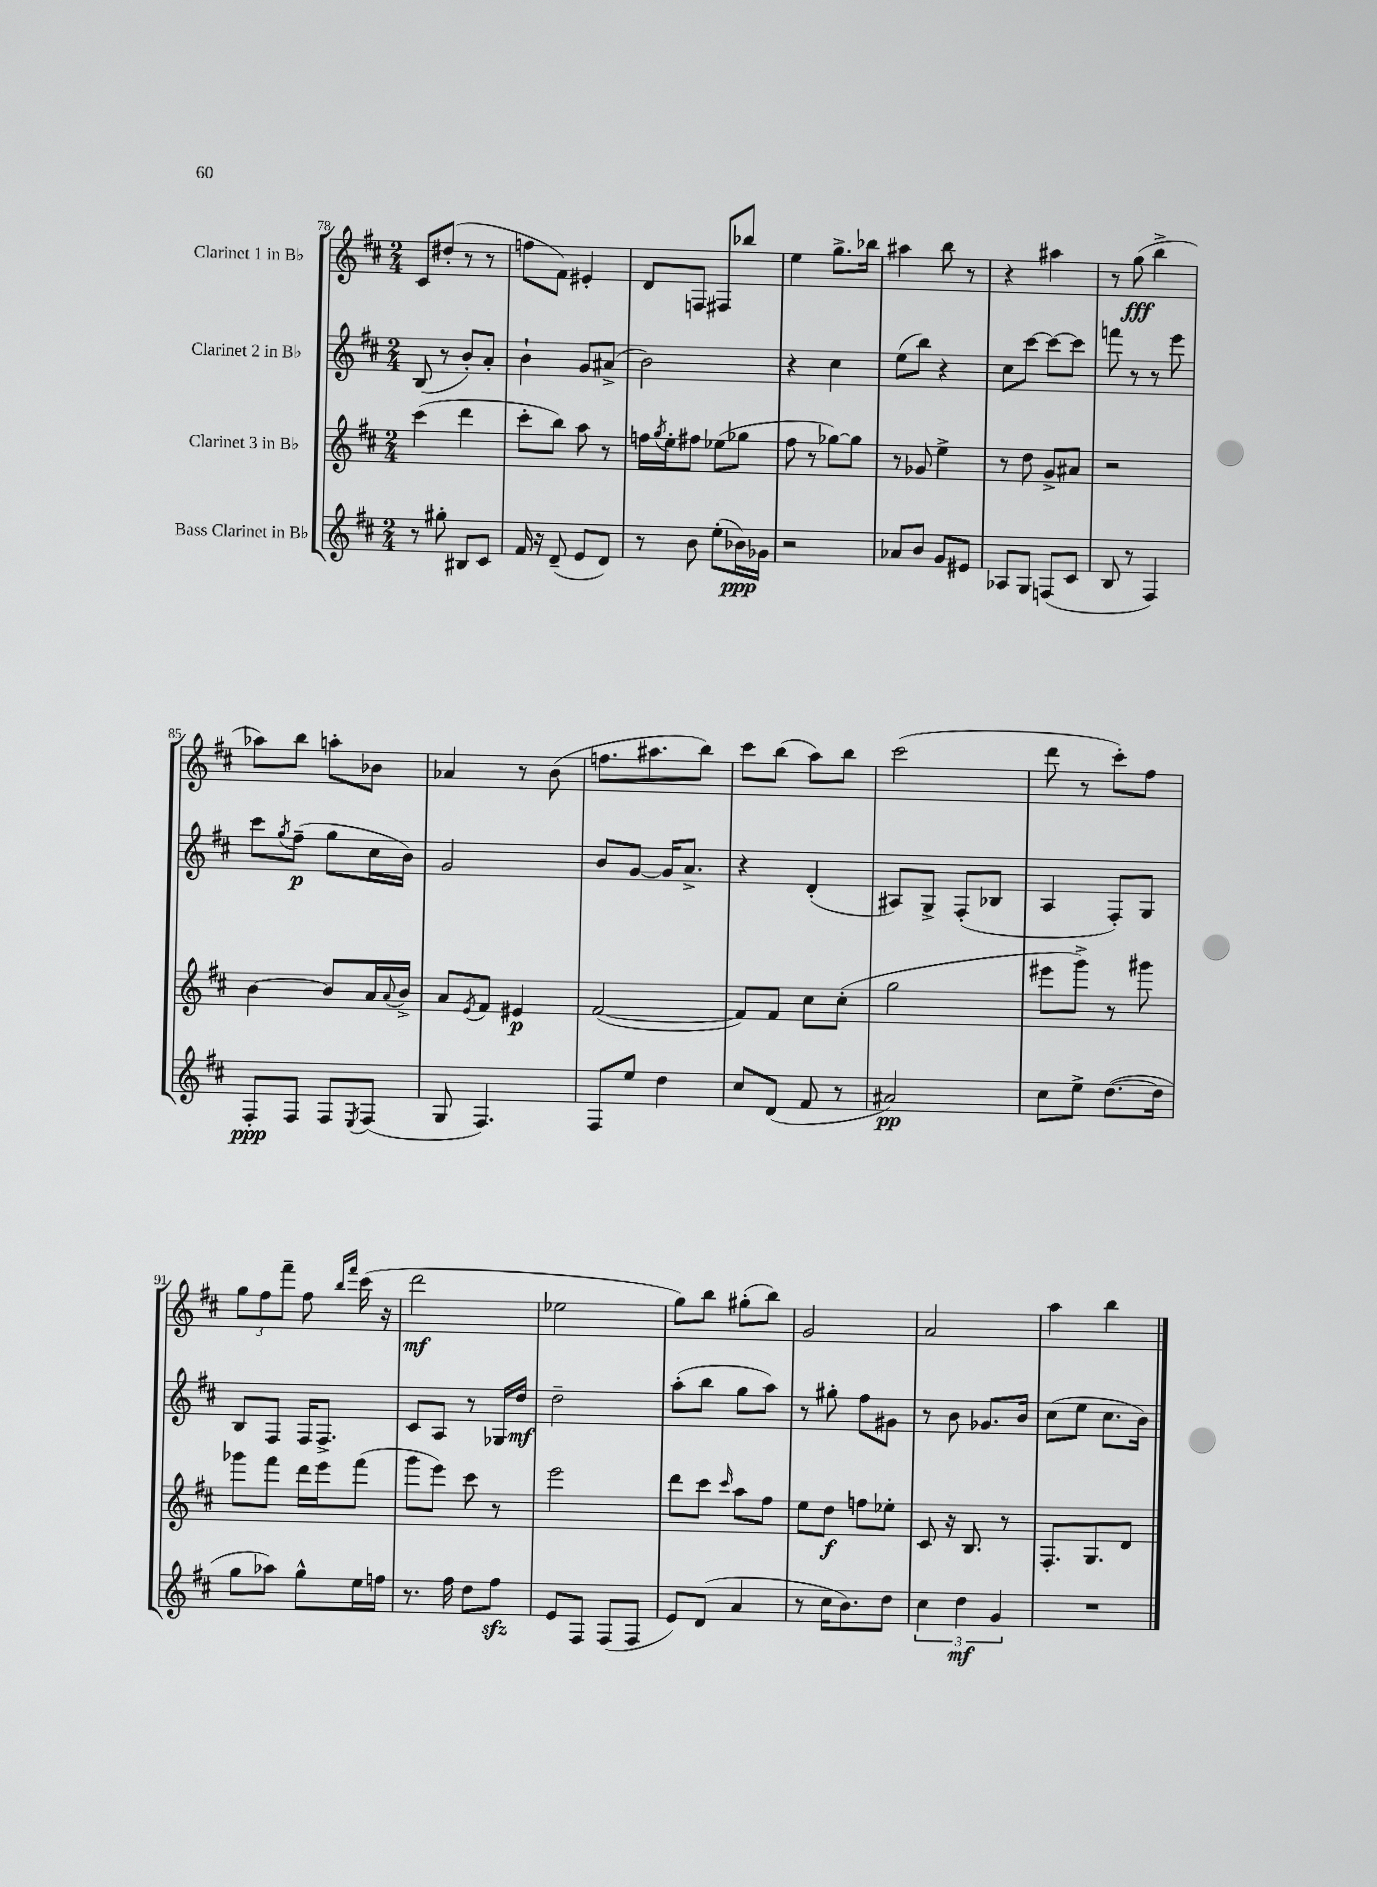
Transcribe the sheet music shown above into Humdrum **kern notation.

**kern	**dynam	**kern	**dynam	**kern	**dynam	**kern	**dynam
*part4	*part4	*part3	*part3	*part2	*part2	*part1	*part1
*staff4	*staff4	*staff3	*staff3	*staff2	*staff2	*staff1	*staff1
*I"Bass Clarinet in B♭	*	*I"Clarinet 3 in B♭	*	*I"Clarinet 2 in B♭	*	*I"Clarinet 1 in B♭	*
*clefG2	*	*clefG2	*	*clefG2	*	*clefG2	*
*k[f#c#]	*	*k[f#c#]	*	*k[f#c#]	*	*k[f#c#]	*
*M2/4	*	*M2/4	*	*M2/4	*	*M2/4	*
=78	=78	=78	=78	=78	=78	=78	=78
8r	.	(4ccc#\	.	(8B/	.	8c#/L	.
8gg#X'\	.	.	.	8r	.	(8dd#X'/J	.
8B#X/L	.	4ddd\	.	8b'/L)	.	8r	.
8c#/J	.	.	.	8a'/J	.	8r	.
=79	=79	=79	=79	=79	=79	=79	=79
16f#/	.	8ccc#'\L	.	4b`\	.	8ffn\L	.
16r	.	.	.	.	.	.	.
(8d~/	.	8bb\J)	.	.	.	8f#\J)	.
8e/L	.	8aa\	.	8g/L	.	4e#X'/	.
8d/J)	.	8r	.	(8a#X^/J	.	.	.
=80	=80	=80	=80	=80	=80	=80	=80
8r	.	16ffn\LL	.	2b\)	.	8d/L	.
.	.	8qgg/	.	.	.	.	.
.	.	16ee'\J	.	.	.	.	.
8b\	.	8ff#X\J	.	.	.	8Fn/J	.
(8ee'\L	.	(8ee-X\L	.	.	.	8F#X/L	.
16b-X\L)	ppp	8gg-X\J	.	.	.	8bb-X/J	.
16g-X\JJ	.	.	.	.	.	.	.
=81	=81	=81	=81	=81	=81	=81	=81
2r	.	8ff#\	.	4r	.	4ee\	.
.	.	8r	.	.	.	.	.
.	.	[8gg-X\L)	.	4cc#\	.	8.gg^\L	.
.	.	8gg-\J]	.	.	.	.	.
.	.	.	.	.	.	16bb-X\Jk	.
=82	=82	=82	=82	=82	=82	=82	=82
8a-X/L	.	8r	.	(8ee\L	.	4aa#X\	.
8b/J	.	8g-X/	.	8bb\J)	.	.	.
8g/L	.	4ee^\	.	4r	.	8bb\	.
8e#X/J	.	.	.	.	.	8r	.
=83	=83	=83	=83	=83	=83	=83	=83
8A-X/L	.	8r	.	8cc#\L	.	4r	.
8G/J	.	8dd\	.	[8ccc#\J	.	.	.
(8Fn/L	.	8g^/L	.	8ccc#\L_	.	4aa#X\	.
8c#/J	.	8a#X/J	.	8ccc#\J]	.	.	.
=84	=84	=84	=84	=84	=84	=84	=84
8B/	.	2r	.	8fffn\	.	8r	.
8r	.	.	.	8r	.	(8gg\	fff
4F#/)	.	.	.	8r	.	4bb^\	.
.	.	.	.	8eee\	.	.	.
!!LO:LB:g=z
=85	=85	=85	=85	=85	=85	=85	=85
8F#'/L	ppp	[4b\	.	8ccc#\L	.	8aa-X\L)	.
.	.	.	.	8qgg/	.	.	.
8F#/J	.	.	.	(8ff#~\J	p	8bb\J	.
8F#/L	.	8b/L]	.	8gg\L	.	8aan'\L	.
8qE/	.	.	.	.	.	.	.
(8F#/J	.	16a/L	.	16cc#\L	.	8b-X\J	.
.	.	8qqa/	.	.	.	.	.
.	.	16b^/JJ	.	16b\JJ)	.	.	.
=86	=86	=86	=86	=86	=86	=86	=86
8G/	.	8a/L	.	2g/	.	4a-X/	.
.	.	8qe/	.	.	.	.	.
4.F#/)	.	8f#/J	.	.	.	.	.
.	.	4e#X/	p	.	.	8r	.
.	.	.	.	.	.	(8b\	.
=87	=87	=87	=87	=87	=87	=87	=87
8F#/L	.	([2f#/	.	8b/L	.	8.ffn\L	.
8ee/J	.	.	.	[8g/J	.	.	.
.	.	.	.	.	.	8.aa#X\	.
4dd\	.	.	.	16g/KL]	.	.	.
.	.	.	.	8.a^/J	.	.	.
.	.	.	.	.	.	8bb\J)	.
=88	=88	=88	=88	=88	=88	=88	=88
8cc#/L	.	8f#/L])	.	4r	.	8ccc#\L	.
(8d/J	.	8f#/J	.	.	.	(8bb\J	.
8f#/	.	8cc#\L	.	(4d'/	.	8aa\L)	.
8r	.	(8cc#'\J	.	.	.	8bb\J	.
=89	=89	=89	=89	=89	=89	=89	=89
2a#X/)	pp	2gg\	.	8A#X/L)	.	(2ccc#\	.
.	.	.	.	8G^/J	.	.	.
.	.	.	.	(8F#'/L	.	.	.
.	.	.	.	8B-X/J	.	.	.
=90	=90	=90	=90	=90	=90	=90	=90
8cc#\L	.	8eee#X\L	.	4A/	.	8ddd\	.
8ee^\J	.	8ggg^\J)	.	.	.	8r	.
([8.dd\L	.	8r	.	8F#'/L)	.	8ccc#'\L)	.
.	.	8ggg#X\	.	8G/J	.	8ff#\J	.
16dd\Jk]	.	.	.	.	.	.	.
!!LO:LB:g=z
=91	=91	=91	=91	=91	=91	=91	=91
8gg\L	.	8ggg-X\L	.	8B/L	.	12gg\L	.
.	.	.	.	.	.	12ff#\	.
8aa-X\J)	.	8fff#\J	.	8F#/J	.	.	.
.	.	.	.	.	.	12fff#~\J	.
8gg^^\L	.	16ddd\LL	.	16F#/KL	.	8ff#\	.
.	.	16eee\J	.	8.F#^/J	.	.	.
.	.	.	.	.	.	16qqbb/LL	.
.	.	.	.	.	.	16qqfff#/JJ	.
16ee\L	.	(8fff#\J	.	.	.	(16ccc#\	.
16ffn\JJ	.	.	.	.	.	16r	.
=92	=92	=92	=92	=92	=92	=92	=92
8.r	.	8ggg\L	.	8c#/L	.	2ddd\	mf
.	.	8eee\J)	.	8A/J	.	.	.
16ff#\	.	.	.	.	.	.	.
8dd\L	.	8ccc#\	.	8r	.	.	.
8ff#zz\J	.	8r	.	16G-X/LL	.	.	.
.	.	.	.	16dd/JJ	mf	.	.
=93	=93	=93	=93	=93	=93	=93	=93
8e/L	.	2eee\	.	2dd~\	.	2ee-X\	.
8F#/J	.	.	.	.	.	.	.
(8F#/L	.	.	.	.	.	.	.
8F#/J	.	.	.	.	.	.	.
=94	=94	=94	=94	=94	=94	=94	=94
8e/L)	.	8ddd\L	.	(8aa'\L	.	8gg\L)	.
(8d/J	.	8ccc#\J	.	8bb\J	.	8bb\J	.
.	.	16qqccc#/	.	.	.	.	.
4a/	.	8aa\L	.	8gg\L	.	(8gg#X'\L	.
.	.	8ff#\J	.	8aa\J)	.	8bb\J)	.
=95	=95	=95	=95	=95	=95	=95	=95
8r	.	8ee\L	.	8r	.	2g/	.
16cc#\KL	.	8dd\J	f	8gg#X'\	.	.	.
8.b\)	.	.	.	.	.	.	.
.	.	8ffn\L	.	8ff#\L	.	.	.
8dd\J	.	8ee-X'\J	.	8g#X\J	.	.	.
=96	=96	=96	=96	=96	=96	=96	=96
6cc#\	.	8c#/	.	8r	.	2a/	.
.	.	16r	.	8b\	.	.	.
6dd\	mf	.	.	.	.	.	.
.	.	8.B/	.	.	.	.	.
.	.	.	.	8.g-X/L	.	.	.
6g/	.	.	.	.	.	.	.
.	.	8r	.	.	.	.	.
.	.	.	.	16b/Jk	.	.	.
=97	=97	=97	=97	=97	=97	=97	=97
2r	.	8.F#'/L	.	(8cc#\L	.	4aa\	.
.	.	.	.	8ee\J	.	.	.
.	.	8.G/	.	.	.	.	.
.	.	.	.	8.cc#\L	.	4bb\	.
.	.	8d/J	.	.	.	.	.
.	.	.	.	16b\Jk)	.	.	.
==	==	==	==	==	==	==	==
*-	*-	*-	*-	*-	*-	*-	*-
